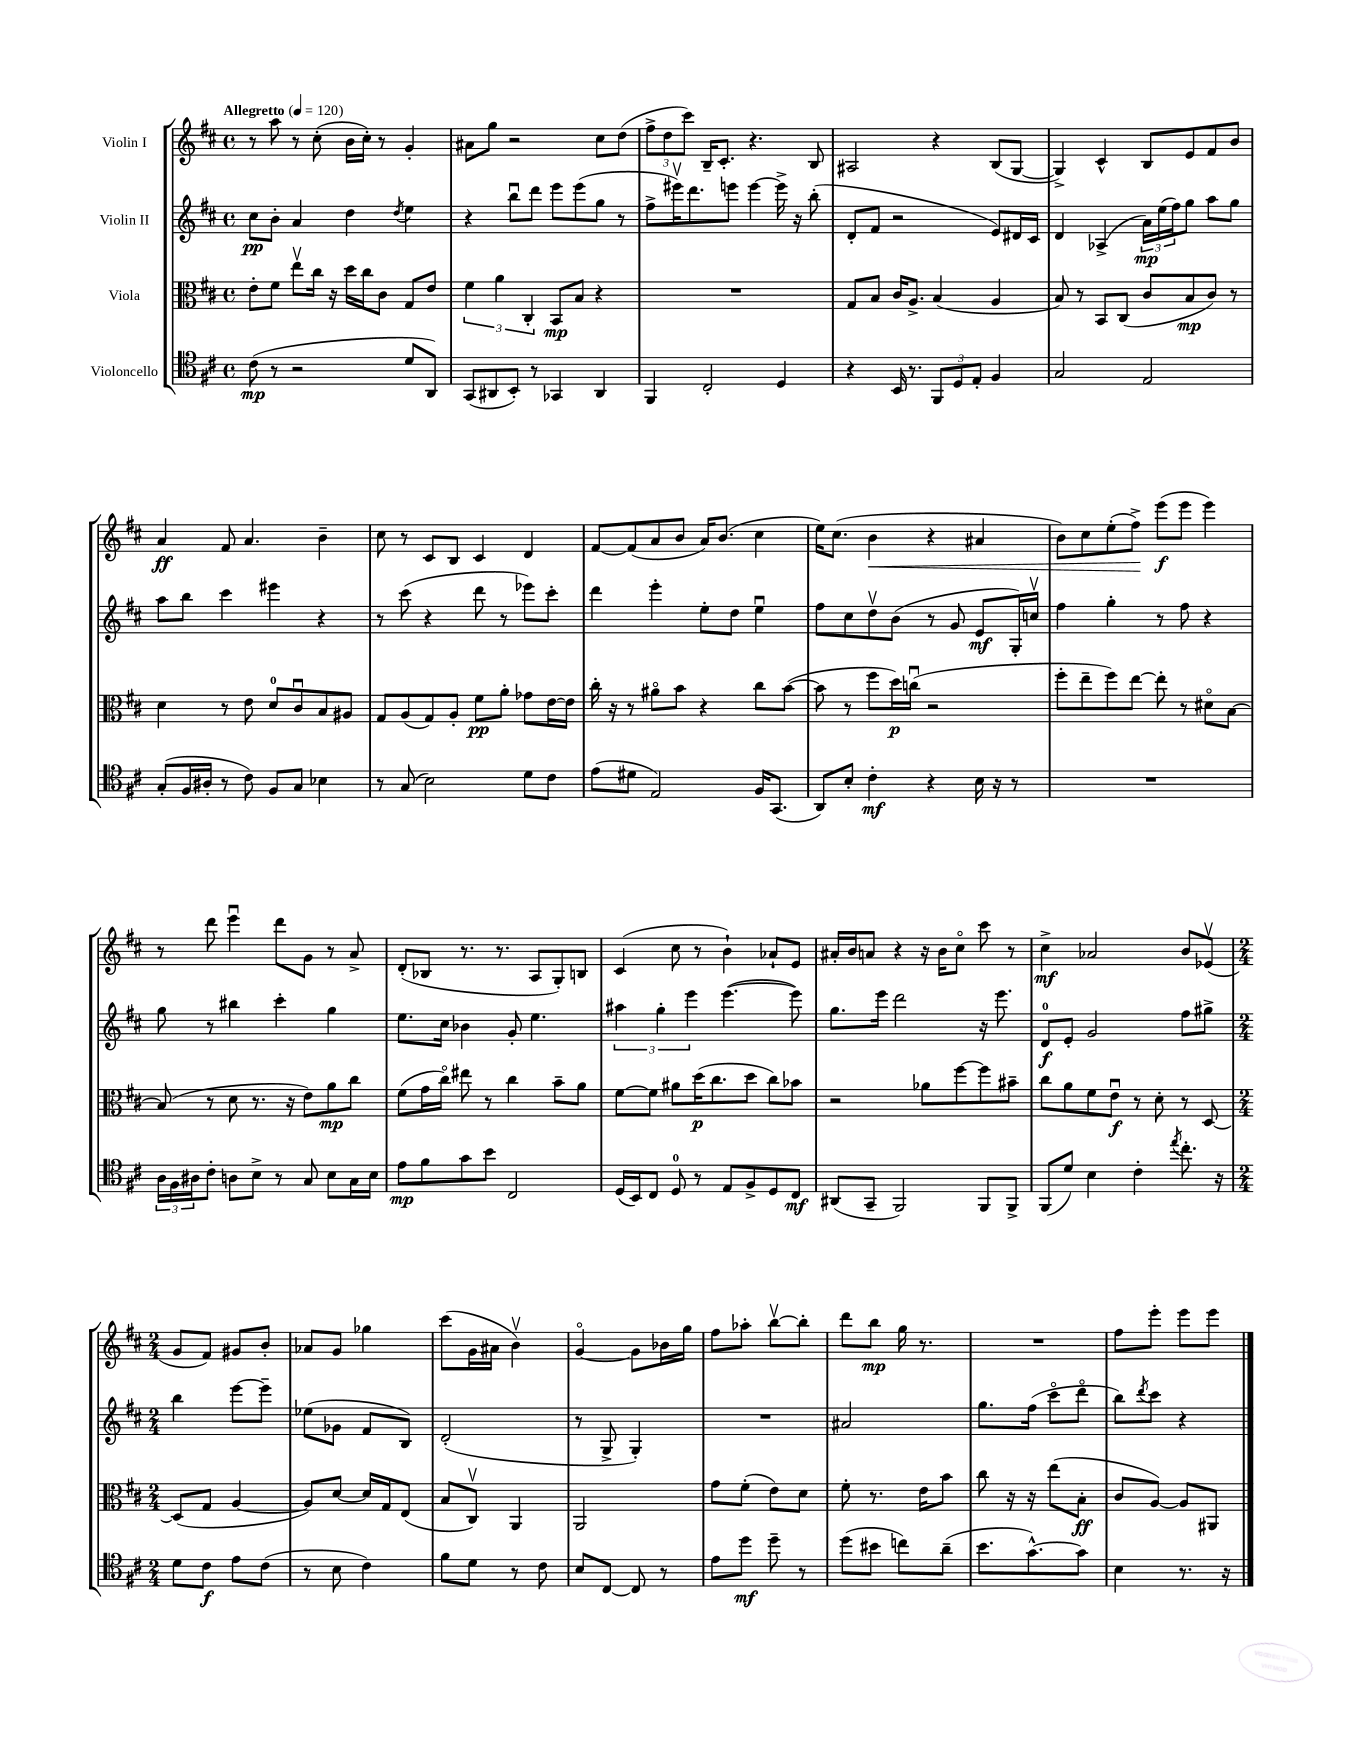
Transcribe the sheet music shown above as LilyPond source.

<<
\new StaffGroup <<
\new Staff = "s0" \with { instrumentName = "Violin I" } {
    \clef treble \key d \major \defaultTimeSignature \time 4/4 \tempo "Allegretto" 4 = 120
    r8 a''8 r8 cis''8-.( b'16 cis''16-.) r8 g'4-. |
    ais'8 g''8 r2 cis''8 d''8( |
    \tuplet 3/2 { fis''8-> d''8 cis'''8) } b16-- cis'8.-. r4. b8 |
    ais2 r4 b8( g8~ |
    g4->) cis'4-^ b8 e'8 fis'8 b'8 |
    a'4\ff fis'8 a'4. b'4-- |
    cis''8 r8 cis'8 b8 cis'4 d'4 |
    fis'8~ fis'8( a'8 b'8 a'16) b'8.( cis''4 |
    e''16) cis''8.( b'4\< r4 ais'4 |
    b'8) cis''8 e''8-.( fis''8->\!) e'''8\f( e'''8 e'''4) |
    r8 d'''8 e'''4\downbow d'''8 g'8 r8 a'8-> |
    d'8-.( bes8 r8. r8. a8 g8-.) b8 |
    cis'4( cis''8 r8 b'4-!) aes'8-! e'8 |
    ais'16-. b'16 a'8 r4 r16 b'16 cis''8\flageolet cis'''8 r8 |
    cis''4->\mf aes'2 b'8 ees'8\upbow( |
    \numericTimeSignature \time 2/4 g'8 fis'8) gis'8 b'8-. |
    aes'8 g'8 ges''4 |
    cis'''8( g'16 ais'16 b'4\upbow) |
    g'4~\flageolet g'8 bes'16 g''16 |
    fis''8 aes''8-. b''8~\upbow b''8-. |
    d'''8 b''8\mp g''16 r8. |
    R2 |
    fis''8 e'''8-. e'''8 e'''8 \bar "|." |
}
\new Staff = "s1" \with { instrumentName = "Violin II" } {
    \clef treble \key d \major \defaultTimeSignature \time 4/4
    cis''8\pp b'8-. a'4 d''4 \acciaccatura { d''8 } e''4 |
    r4 b''8\downbow d'''8 e'''8 e'''8( g''8 r8 |
    fis''8-> eis'''16\upbow) d'''8. e'''8 e'''4~ e'''16-> r16 b''8-.( |
    d'8-. fis'8 r2 e'8) dis'16 cis'16 |
    d'4 aes4->( \tuplet 3/2 { a'16\mp) e''16( fis''16) } g''8 a''8 g''8 |
    a''8 b''8 cis'''4 eis'''4 r4 |
    r8 cis'''8( r4 d'''8 r8 ees'''8) cis'''8-. |
    d'''4 e'''4-. e''8-. d''8 e''4\downbow |
    fis''8 cis''8 d''8\upbow b'8( r8 g'8 e'8\mf g16-.) c''16\upbow |
    fis''4 g''4-. r8 fis''8 r4 |
    g''8 r8 bis''4 cis'''4-. g''4 |
    e''8. cis''16 bes'4 g'8-. e''4. |
    \tuplet 3/2 { ais''4 g''4-. e'''4 } e'''4.~( e'''8) |
    g''8. e'''16 d'''2 r16 e'''8. |
    d'8-0\f e'8-. g'2 fis''8 gis''8-> |
    \numericTimeSignature \time 2/4 b''4 e'''8~ e'''8-- |
    ees''8( ges'8 fis'8 b8) |
    d'2-.( |
    r8 g8-> g4-.) |
    R2 |
    ais'2 |
    g''8. fis''16( cis'''8\flageolet d'''8\flageolet |
    b''8) \acciaccatura { d'''8 } cis'''8 r4 \bar "|." |
}
\new Staff = "s2" \with { instrumentName = "Viola" } {
    \clef alto \key d \major \defaultTimeSignature \time 4/4
    e'8-. fis'8 e''8\upbow cis''16 r16 d''16 cis''16 cis'8 g8 e'8 |
    \tuplet 3/2 { fis'4 a'4 cis4-. } b,8\mp b8 r4 |
    R1 |
    g8 b8 cis'16 a8.-> b4( a4 |
    b8) r8 b,8 cis8( cis'8 b8\mp cis'8) r8 |
    d'4 r8 e'8 d'8-0 cis'8\downbow b8 ais8 |
    g8 a8( g8) a8-. fis'8\pp a'8-. ges'8 e'16~ e'16 |
    cis''16-. r16 r8 ais'8\flageolet b'8 r4 cis''8 b'8~( |
    b'8 r8 fis''8 d''16\p) c''16\downbow( r2 |
    fis''8-. e''8-- fis''8) e''8~ e''8-. r8 dis'8\flageolet b8~ |
    b8( r8 d'8 r8. r16 e'8) a'8\mp cis''8 |
    fis'8( g'16 cis''16\flageolet) eis''8 r8 cis''4 b'8-- a'8 |
    fis'8~ fis'8 ais'8 d''16\p( cis''8. d''8 cis''8) bes'8 |
    r2 aes'8 fis''8~ fis''8 bis'8-- |
    cis''8 a'8 fis'8 e'8\downbow\f r8 d'8-. r8 d8~ |
    \numericTimeSignature \time 2/4 d8( g8 a4~ |
    a8) d'8~ d'16 g16 e8( |
    b8 cis8\upbow) a,4 |
    a,2 |
    g'8 fis'8-.( e'8) d'8 |
    fis'8-. r8. e'16 b'8 |
    cis''8 r16 r16 e''8( b8-.\ff |
    cis'8 a8~) a8 ais,8 \bar "|." |
}
\new Staff = "s3" \with { instrumentName = "Violoncello" } {
    \clef tenor \key d \major \defaultTimeSignature \time 4/4
    cis'8\mp( r8 r2 d'8 a,8) |
    g,8( ais,8 b,8-.) r8 ges,4 ais,4 |
    fis,4 cis2-. d4 |
    r4 b,16 r8. \tuplet 3/2 { fis,8 d8 e8-. } fis4 |
    g2 e2 |
    g8-.( fis16 ais16-. r8 cis'8) fis8 g8 bes4 |
    r8 g8( b2) d'8 cis'8 |
    e'8( dis'8 e2) fis16 g,8.( |
    a,8) b8-. cis'4-.\mf r4 b16 r16 r8 |
    R1 |
    \tuplet 3/2 { a16 fis16 ais16 } cis'8-. a8 b8-> r8 g8 b8 g16 b16 |
    e'8\mp fis'8 g'8 b'8 cis2 |
    d16( b,16) cis8 d8-0 r8 e8 fis8-> d8 cis8\mf |
    ais,8( g,8-- fis,2) fis,8 fis,8-> |
    fis,8( d'8) b4 cis'4-. \acciaccatura { e''8 } cis''8.-. r16 |
    \numericTimeSignature \time 2/4 d'8 cis'8\f e'8 cis'8( |
    r8 b8 cis'4) |
    fis'8 d'8 r8 cis'8 |
    b8 cis8~ cis8 r8 |
    e'8 d''8\mf d''8-- r8 |
    d''8( bis'8 c''8) a'8--( |
    b'8. g'8.~-^) g'8 |
    b4 r8. r16 \bar "|." |
}
>>
>>
\layout { \context { \Score \remove "Bar_number_engraver" } }
